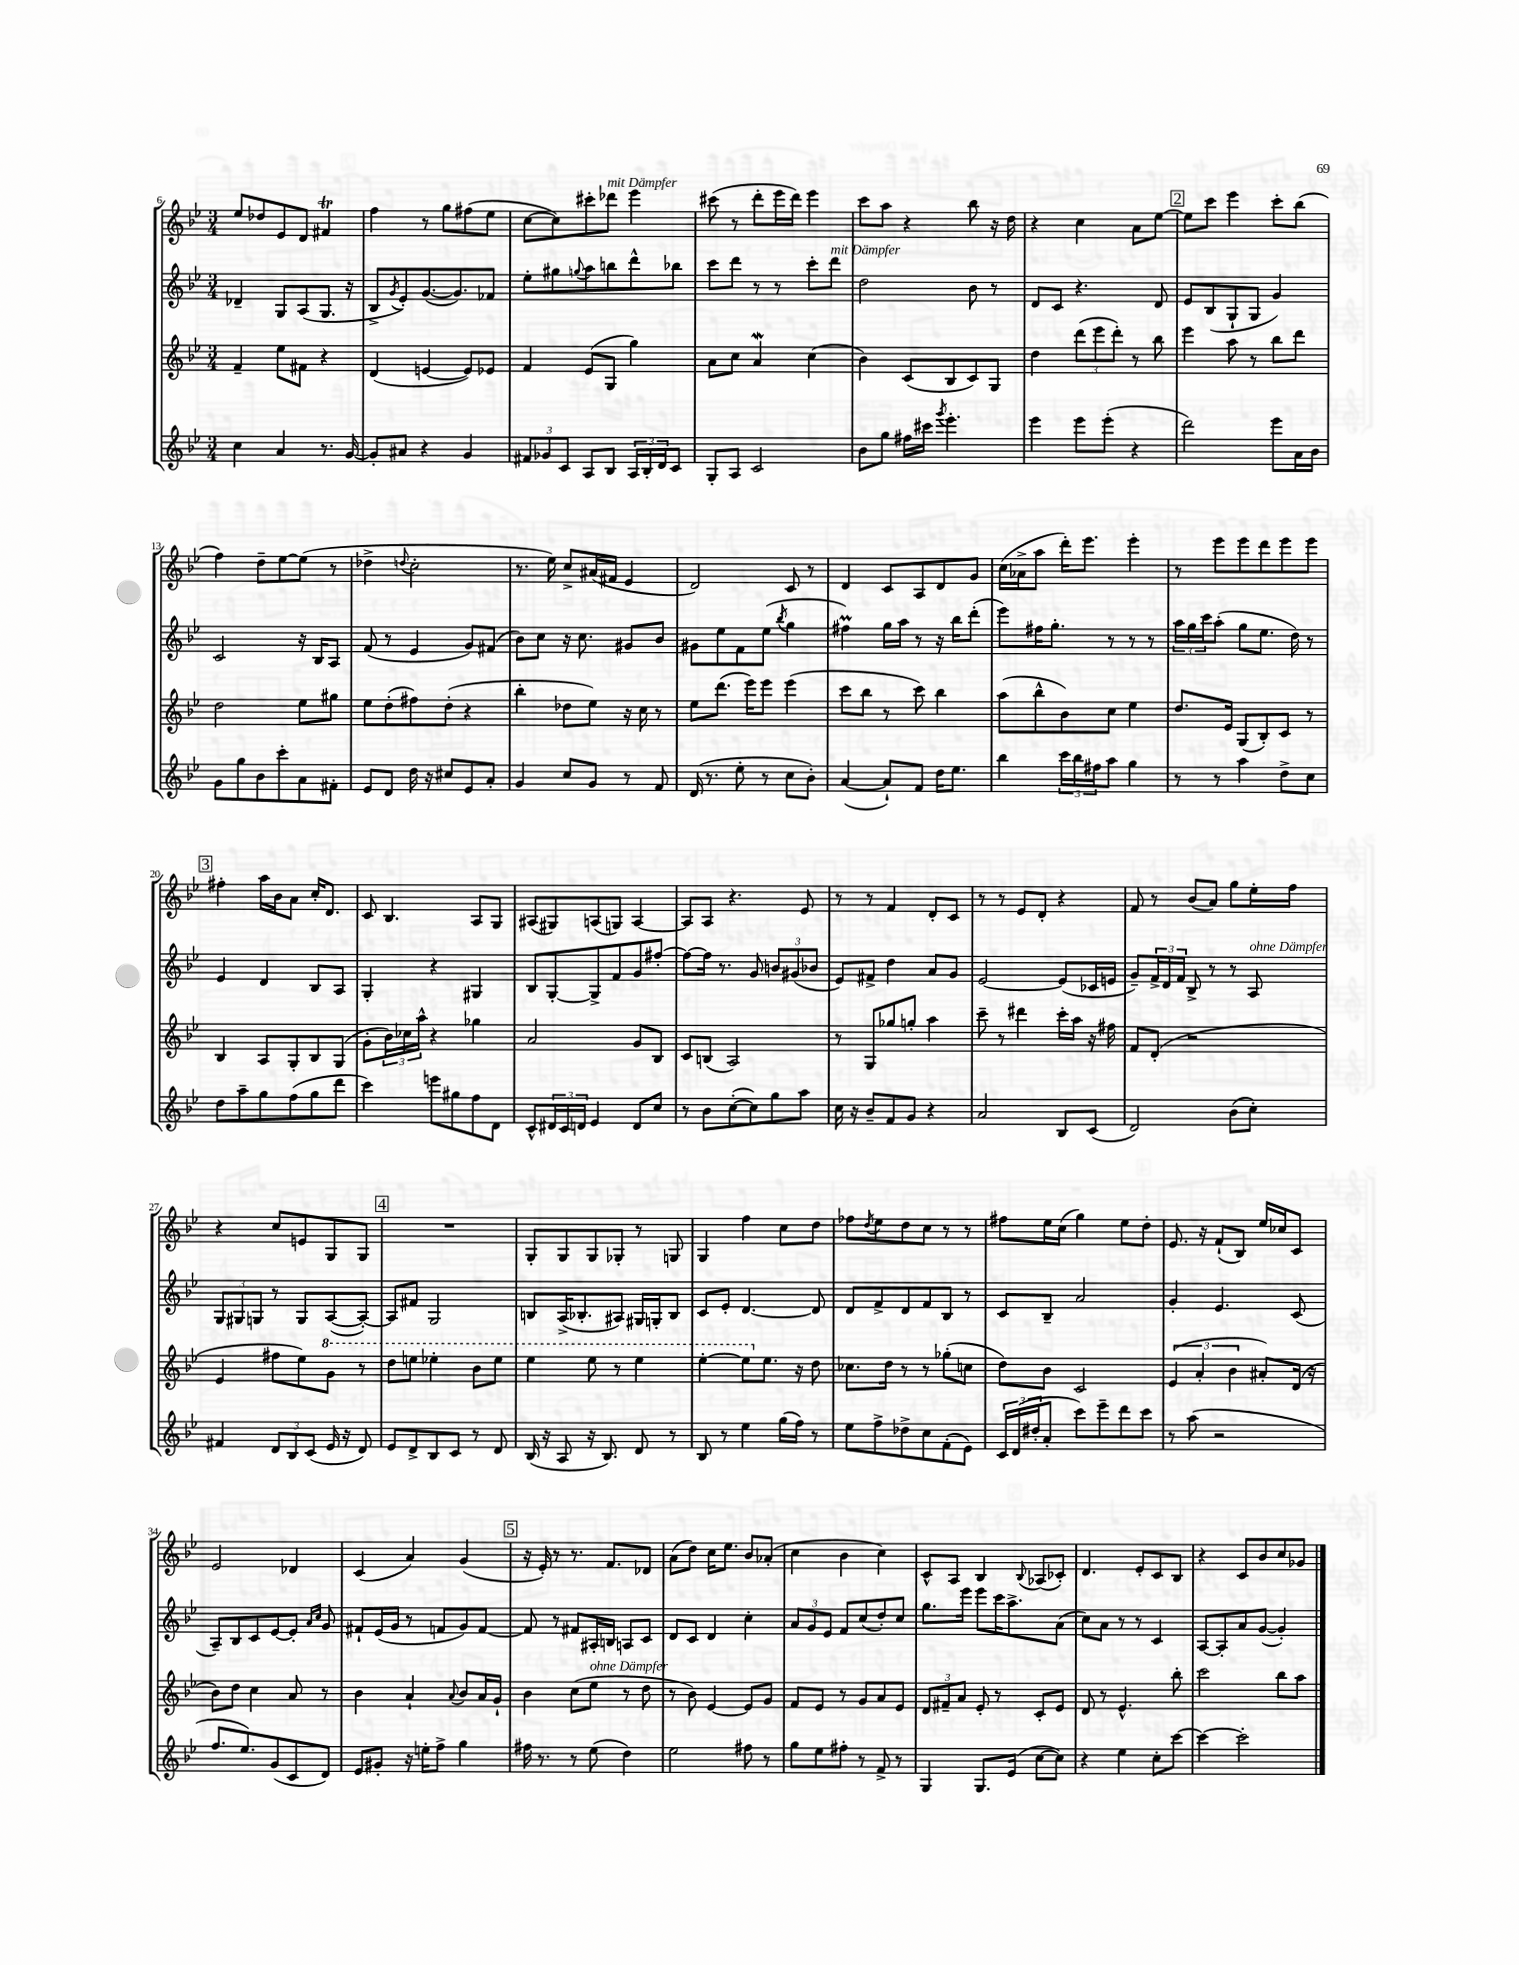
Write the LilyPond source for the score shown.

<<
\new StaffGroup <<
\new Staff = "s0" {
    \clef treble \key bes \major \numericTimeSignature \time 3/4
    ees''8 des''8 ees'8 d'8 fis'4\trill |
    f''4 r8 g''8 fis''8( ees''8 |
    c''8~ c''8) cis'''8-. des'''8^\markup { \italic "mit Dämpfer" } ees'''4 |
    cis'''8( r8 d'''8-. ees'''16 d'''16) ees'''4 |
    c'''8 a''8 r4 bes''8 r16 d''16 |
    r4 c''4 a'8 ees''8~ |
    \mark \markup { \box "2" } ees''8 c'''8 ees'''4 c'''8-. bes''8( |
    f''4) d''8-- ees''8~ ees''8( r8 |
    des''4-> \appoggiatura { d''8 } c''2-. |
    r8. ees''16) c''8-> ais'16( fis'16 ees'4 |
    d'2) c'8 r8 |
    d'4 c'8 a8 d'8 g'8 |
    c''16( aes'16-> a''8 d'''16-.) ees'''8. ees'''4-. |
    r8 ees'''8 ees'''8 d'''8 ees'''8 ees'''8 |
    \mark \markup { \box "3" } fis''4-. a''16 bes'16 a'8 c''16-. d'8. |
    c'8 bes4. a8 g8 |
    ais8( gis8) a8( g8) a4~ |
    a8 a8 r4. ees'8 |
    r8 r8 f'4 d'8-. c'8 |
    r8 r8 ees'8 d'8-. r4 |
    f'8 r8 bes'8( a'8) g''8 ees''16-. f''16 |
    r4 c''8 e'8 g8 g8 |
    \mark \markup { \box "4" } R2. |
    g8-. g8 g8 ges8-. r8 g8 |
    g4 f''4 c''8 d''8 |
    fes''8 \acciaccatura { d''8 } ees''8 d''8 c''8 r8 r8 |
    fis''8 ees''16 c''16( g''4) ees''8 d''8-. |
    ees'8. r16 f'8-!( bes8) ees''16 ces''16 c'8 |
    ees'2 des'4 |
    c'4( a'4) g'4( |
    \mark \markup { \box "5" } r16 ees'16-.) r8 r8. f'8. des'8 |
    a'8( d''8) c''16 ees''8. bes'8 aes'8-.( |
    c''4 bes'4 c''4) |
    c'8-^ a8 bes4 \appoggiatura { bes8 } aes8( ces'8-.) |
    d'4. ees'8-. c'8 bes8 |
    r4 c'8 bes'8 c''8 ges'8 \bar "|." |
}
\new Staff = "s1" {
    \clef treble \key bes \major \numericTimeSignature \time 3/4
    des'4-- g8 a8( g8. r16 |
    bes8-> \acciaccatura { g'8 } ees'8-.) g'8.~( g'8.) fes'8 |
    ees''8-. gis''8 \appoggiatura { g''8 } a''8 b''8 d'''8-^ bes''8 |
    c'''8 d'''8 r8 r8 c'''8-. d'''8^\markup { \italic "mit Dämpfer" } |
    d''2 bes'8 r8 |
    d'8 c'8 r4. d'8 |
    \mark \markup { \box "2" } ees'8 bes8( g8-! g8 g'4) |
    c'2 r16 bes16 a8 |
    f'8( r8 ees'4 g'8) fis'8( |
    bes'8) c''8 r16 c''8. gis'8 bes'8 |
    gis'8 ees''8 f'8 ees''8( \acciaccatura { bes''8 } g''4 |
    fis''4\prall) g''16 a''16 r8 r16 bes''16 d'''8-.( |
    ees'''8) fis''16 g''8.-. r8 r8 r8 |
    \tuplet 3/2 { a''16 g''16 c'''16 } a''8-.( g''8 ees''8. d''16) r8 |
    \mark \markup { \box "3" } ees'4 d'4 bes8 a8 |
    g4-. r4 gis4 |
    bes8 g8~-. g8-> f'8 g'8 fis''8~-. |
    fis''8~ fis''16 r8. g'8 \tuplet 3/2 { b'8 gis'8( bes'8 } |
    ees'8) fis'8-> d''4 a'8 g'8 |
    ees'2~ ees'8( ces'16 e'16 |
    g'8--) \tuplet 3/2 { f'16-> d'16 f'16 } bes8-> r8 r8 a8^\markup { \italic "ohne Dämpfer" } |
    \tuplet 3/2 { g8 gis8 g8 } r8 g8 a8~( a8~-.) |
    \mark \markup { \box "4" } a8 fis'8 g2 |
    b8 a16->( bes8.-. ais8) gis16 g16-. bes8 |
    c'8 ees'8-. d'4.~ d'8 |
    d'8 f'8-> d'8 f'8 bes8 r8 |
    c'8 bes8-- a'2 |
    g'4-. ees'4. c'8( |
    a8--) bes8 c'8 ees'8~ ees'8-. \grace { a'16 c''16 } g'8 |
    fis'8-! ees'16( g'16 r8 f'8 g'8) f'8~ |
    \mark \markup { \box "5" } f'8 r8 fis'8 ais16-. b16 a8 c'8 |
    d'8 c'8 d'4 c''4-. |
    \tuplet 3/2 { a'8 g'8 ees'8 } f'8 c''8( d''8-.) c''8 |
    g''8. ees'''16 ees'''8 c'''16 a''8.-> a'8( |
    c''8) a'8 r8 r8 c'4 |
    a8~ a8-. a'8 g'8~( g'4-.) \bar "|." |
}
\new Staff = "s2" {
    \clef treble \key bes \major \numericTimeSignature \time 3/4
    f'4-- ees''8 fis'8 r4 |
    d'4( e'4~ e'8) ees'8 |
    f'4 ees'8( g8 g''4) |
    a'8 c''8 a'4\mordent c''4( |
    bes'4) c'8( bes8 c'8) g8 |
    d''4 \tuplet 3/2 { d'''8( ees'''8 d'''8-.) } r8 bes''8 |
    \mark \markup { \box "2" } ees'''4 a''8 r8 bes''8 d'''8 |
    d''2 ees''8 gis''8 |
    ees''8 d''8-.( fis''8) d''8-.( r4 |
    bes''4-. des''8 ees''8) r16 c''16 r8 |
    ees''8 d'''8.( ees'''16) ees'''8 ees'''4( |
    c'''8 bes''8 r8 c'''8) bes''4 |
    a''8( bes''8-^ bes'8) c''8 ees''4 |
    d''8. ees'16 g8( bes8-.) c'8 r8 |
    \mark \markup { \box "3" } bes4 a8 g8-. bes8 g8( |
    g'8-. \tuplet 3/2 { bes'16) ces''16 a''16-^ } r4 ges''4 |
    a'2 g'8 bes8 |
    c'8 b8( a2) |
    r8 g8 ges''8 g''8-. a''4 |
    c'''8-- r8 dis'''4 c'''16-. a''16 r16 fis''16 |
    f'8 d'8-.( r2 |
    ees'4 fis''8 ees''8) \ottava #1 g''8 r8 |
    \mark \markup { \box "4" } d'''8 e'''8 ees'''4-. bes''8 ees'''8 |
    ees'''4 ees'''8 r8 ees'''4 |
    ees'''4~-. ees'''8 \ottava #0 ees''8. r16 d''8 |
    ces''8. d''16 r8 r8 ges''8-.( c''8 |
    d''8) bes'8 c'2 |
    \tuplet 3/2 { ees'4( a'4-. bes'4 } ais'8-.) d'16( r16 |
    bes'8) d''8 c''4 a'8 r8 |
    bes'4 a'4-! \appoggiatura { a'8 } bes'8 a'16 g'16-! |
    \mark \markup { \box "5" } bes'4 c''8( ees''8^\markup { \italic "ohne Dämpfer" } r8 d''8 |
    r8 bes'8) ees'4~ ees'8 g'8 |
    f'8 ees'8 r8 g'8 a'8 ees'8 |
    \tuplet 3/2 { d'8 fis'8-- a'8 } ees'8-. r8 c'8-. ees'8 |
    d'8 r8 ees'4.-^ bes''8-. |
    c'''2 bes''8 a''8 \bar "|." |
}
\new Staff = "s3" {
    \clef treble \key bes \major \numericTimeSignature \time 3/4
    c''4 a'4 r8. g'16~ |
    g'8-. ais'8 r4 g'4 |
    \tuplet 3/2 { fis'8 ges'8 c'8 } a8 bes8 \tuplet 3/2 { a16 bes16-. d'16 } c'8 |
    g8-. a8 c'2 |
    bes'8 g''8 fis''16 cis'''16 \acciaccatura { g'''8 } ees'''4.-. |
    ees'''4 ees'''8 ees'''8-.( r4 |
    \mark \markup { \box "2" } d'''2) ees'''8 a'16 bes'16 |
    g'8 g''8 bes'8 c'''8-. a'8 fis'8-. |
    ees'8 d'8 d''16 r16 cis''8 ees'8 a'8-. |
    g'4 c''8 g'8 r8 f'8 |
    d'16( r8. ees''8-. r8 c''8 bes'8-.) |
    a'4~( a'8-!) f'8 d''16 ees''8. |
    bes''4 \tuplet 3/2 { c'''16 bes''16 fis''16 } a''8 g''4 |
    r8 r8 a''4 d''8-> c''8 |
    \mark \markup { \box "3" } d''8 a''8-- g''8 f''8( g''8 d'''8 |
    c'''4) e'''8 gis''8 f''8 d'8 |
    c'8-^ \tuplet 3/2 { dis'16 c'16 d'16 } ees'4 d'8 c''8 |
    r8 bes'8 c''8~-.( c''8) g''8 a''8 |
    c''16 r16 bes'8-- f'8 g'8 r4 |
    a'2 bes8 c'8( |
    d'2) bes'8( c''8-.) |
    fis'4 \tuplet 3/2 { d'8 bes8 c'8( } ees'16 r16 d'8) |
    \mark \markup { \box "4" } ees'8 d'8-> bes8 c'8 r8 d'8 |
    bes16( r16 a8 r16 bes8.) d'8 r8 |
    bes8 r8 ees''4 g''16( f''16) r8 |
    ees''8 f''8-> des''8-> c''8 f'8-.( ees'8) |
    \tuplet 3/2 { c'16 d'16( dis''16-. } a'8-. c'''8) ees'''8-- d'''8 c'''8 |
    r8 a''8( r2 |
    f''8. ees''8.) g'8( c'8 d'8) |
    ees'8 gis'8-. r16 e''16-. f''8-> g''4 |
    \mark \markup { \box "5" } fis''16 r8. r8 ees''8( d''4) |
    ees''2 fis''8 r8 |
    g''8 ees''8 fis''8-. r8 f'8-> r8 |
    g4 g8. ees'16( c''8~ c''8) |
    r4 ees''4 c''8-. c'''8~ |
    c'''4~ c'''2-. \bar "|." |
}
>>
>>
\layout { \context { \Score currentBarNumber = #6 } }
